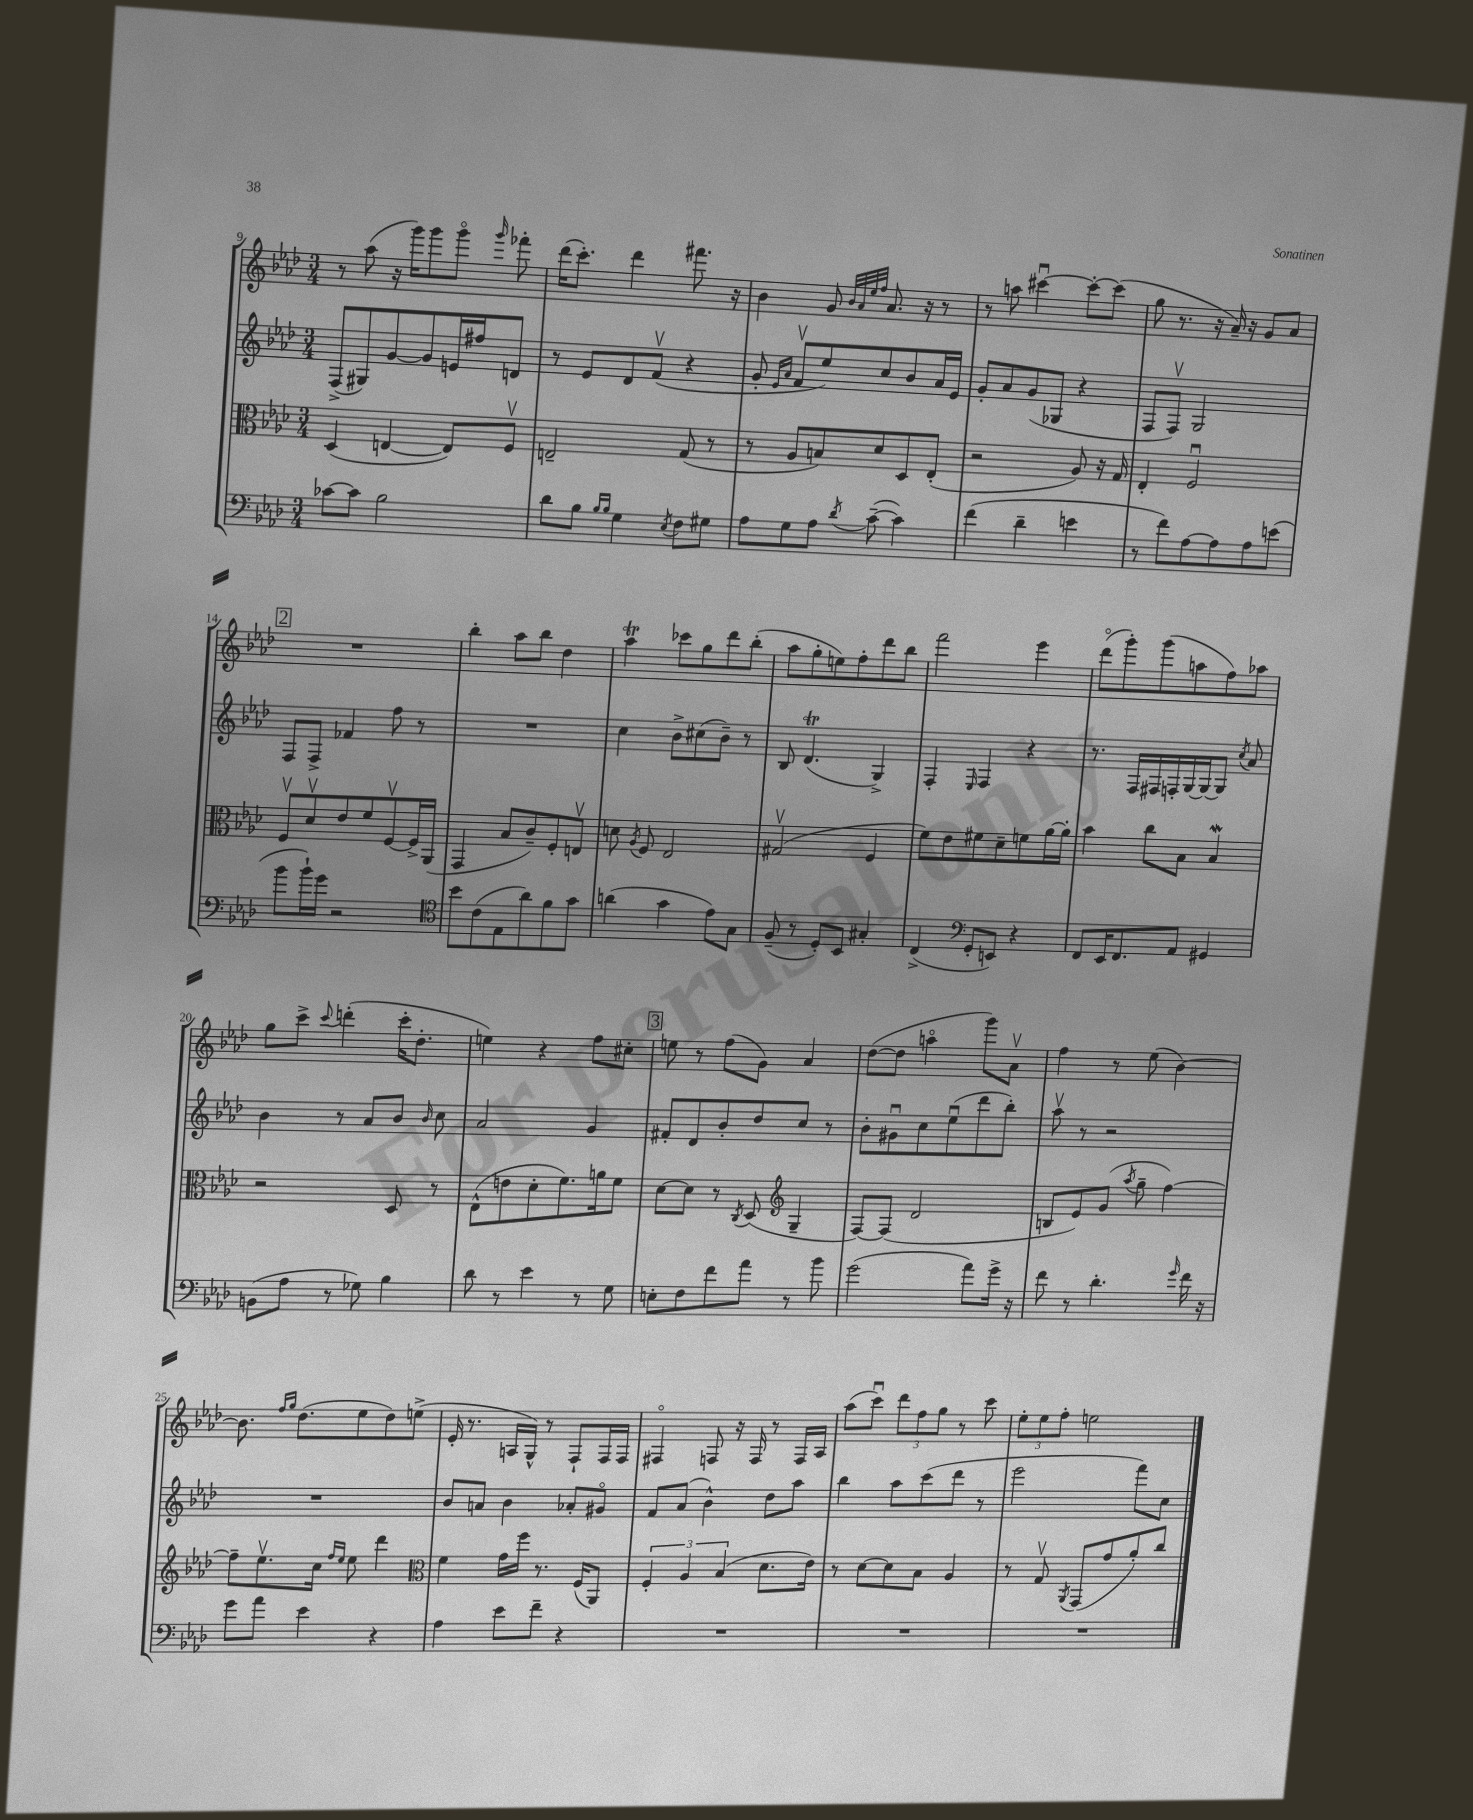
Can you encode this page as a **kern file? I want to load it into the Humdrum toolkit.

**kern	**kern	**kern	**kern
*staff4	*staff3	*staff2	*staff1
*clefF4	*clefC3	*clefG2	*clefG2
*k[b-e-a-d-]	*k[b-e-a-d-]	*k[b-e-a-d-]	*k[b-e-a-d-]
*M3/4	*M3/4	*M3/4	*M3/4
[8c-	(4D-	(8F^	8r
8c-]	.	8G#)	(8aa-
2B-	[4E	[8g	16r
.	.	.	16ggg)
.	.	8g]	8ggg
.	8E])	16e	8gggo
.	.	16ff#	.
.	.	.	16qqggg
.	8Fv	8d	8fff-'
=	=	=	=
8d-	2E~	8r	(16ddd-
.	.	.	8.ccc')
8B-	.	8e-	.
16qqB-	.	.	.
16qqB-	.	.	.
4G	.	8d-	4ddd-
.	.	(8fv	.
8qE-	.	.	.
8F	(8G	4r	8.fff#
8G#	8r	.	.
.	.	.	16r
=	=	=	=
8A-	8r	8g'	4b-
.	.	16qqe-	.
.	.	16qqa-	.
8G	8A-	8fv	.
8A-	8B)	8ee-)	8g
.	.	.	32qqb-
.	.	.	32qqa-
.	.	.	32qqee-
8qd-	.	.	32qqff
([8c~	8d-	8cc	8.a-
4c])	8D-	8b-	.
.	.	.	16r
.	(8E-'	16a-	8r
.	.	16e-	.
=	=	=	=
(4f	2r	8g'	8r
.	.	8a-	8aa
4d-~	.	(8g	[4ccc#u
.	.	8G-	.
4e	8A-)	4r	8ccc#'_
.	16r	.	(8ccc#]
.	16G	.	.
=	=	=	=
8r	4E-'	8F	8gg
8f)	.	8Fv)	8.r
[8A-	2Fu	2G	.
.	.	.	16r
8A-]	.	.	16a-~)
.	.	.	16r
8A-	.	.	8g
(8e	.	.	8a-
=	=	=	=
8b-	8Fv	8F	2.r
16b-`)	8d-v	8F^	.
16g	.	.	.
2r	8e-	4f-	.
.	8f	.	.
.	[8Fv	8ff	.
.	16F^]	8r	.
.	(16AA-	.	.
=	=	=	=
*clefC4	*	*	*
8b-	4GG	2.r	4bb-'
(8c	.	.	.
8E-	8B-	.	8aa-
8a-)	8c~)	.	8bb-
8f	8F'	.	4dd-
8g	8Ev	.	.
=	=	=	=
(4a	8d	4cc	4aa-
.	8qA-	.	.
.	8F	.	.
4g	2E-	8b-^	8ccc-
.	.	(8cc#	8gg
8e-)	.	8b-~)	8ddd-
8G	.	8r	(8bb-'
=	=	=	=
(8F~	(2G#v	8B-	8aa-
8r	.	(4.d-	8gg'
8D-')	.	.	8ee)
8BB-	.	.	8ff'
4G#'	4F	4G^)	8ddd-
.	.	.	8bb-
=	=	=	=
(4C^	8f)	4F'	2fff
.	8e-	.	.
*clefF4	*	*	*
.	.	16qqE-	.
8GG'	8f#	4F	.
8EE)	8d-~	.	.
4r	8f	4r	4eee-
.	[16a-	.	.
.	16a-']	.	.
=	=	=	=
8FF	4b-	8.r	(8ddd-o
16EE-	.	.	8ggg')
8.FF	.	16F	.
.	8cc	16F#	(8ggg
.	.	16F'	.
8AA-	8B-	[16G	8aa
.	.	16G_	.
4GG#	4B-	8G]	8ff)
.	.	8qcc	.
.	.	8a-	8aa-
=	=	=	=
(8BB	2r	4b-	8gg
8A-	.	.	8ccc^
.	.	.	8qqccc
8r	.	8r	(4ddd'
8G-)	.	8a-	.
4B-	8D-	8b-	16ccc'
.	.	.	8.dd-'
.	.	16qqb-	.
.	8r	8cc	.
=	=	=	=
8d-	(8E-^^	2a-	4ee)
8r	8e	.	.
4e-	8d-'	.	4r
.	8.f)	.	.
8r	.	4g	8ff
.	16a	.	.
8G	8f	.	8cc#'
=	=	=	=
8E'	[8d-	8f#'	8ee
8F	8d-]	8d-	8r
8f	8r	8b-'	(8ff
.	8qC	.	.
8a-	(8D-	8dd-	8g)
*	*clefG2	*	*
8r	4G~	8cc	4a-
8b-	.	8r	.
=	=	=	=
(2g	[8F)	8b-'	([8dd-
.	(8F]	8g#u	8dd-]
.	2d-	8cc	4aao
.	.	(8ee-u	.
8a-)	.	8ddd-	8ggg)
16g^	.	8bb-')	8a-v
16r	.	.	.
=	=	=	=
8f	8B	8aa-v	4ff
8r	8e-)	8r	.
4.d-'	(8g	2r	8r
.	8qaa-	.	.
.	8gg~	.	(8ee-
.	[4ff)	.	[4b-)
16qqg	.	.	.
16f	.	.	.
16r	.	.	.
=	=	=	=
8g	8ff~]	2.r	8.b-]
8a-	8.ee-v	.	.
.	.	.	16qqff
.	.	.	16qqgg
.	.	.	(8.dd-
4e-	.	.	.
.	16cc	.	.
.	16qqff	.	.
.	16qqee-	.	.
.	8ee-	.	8ee-
4r	4ddd-	.	8dd-)
.	.	.	(8ee^
=	=	=	=
*	*clefC3	*	*
4A-	4f	8b-	16e-'
.	.	.	8.r
.	.	8a	.
8e-	16g	4b-	16A
.	16ff	.	16G^^)
8f~	8.r	.	8r
4r	.	8a-'	8F`
.	(16F	.	.
.	8AA-)	8g#o	16F
.	.	.	16F
=	=	=	=
2.r	6F'	8f	4F#o
.	.	(8a-	.
.	6A-	.	.
.	.	4b-^^)	8F
.	(6B-	.	.
.	.	.	16r
.	.	.	16F
.	8.d-	8dd-	8r
.	.	8aa-	16F
.	16e-)	.	16A-
=	=	=	=
2.r	8r	4bb-	(8aa-
.	[8d-	.	8cccu)
.	8d-]	8aa-	12ddd-
.	.	.	12ff
.	8B-	(8ccc	.
.	.	.	12gg
.	4A-	8ddd-	8r
.	.	8r	8ccc
=	=	=	=
2.r	8r	2eee-	12ee-'
.	.	.	12ee-
.	8Gv	.	.
.	.	.	12ff'
.	8qAA-	.	.
.	(8GG	.	2ee
.	8g	.	.
.	8a-')	8fff)	.
.	8cc	8cc	.
==	==	==	==
*-	*-	*-	*-
